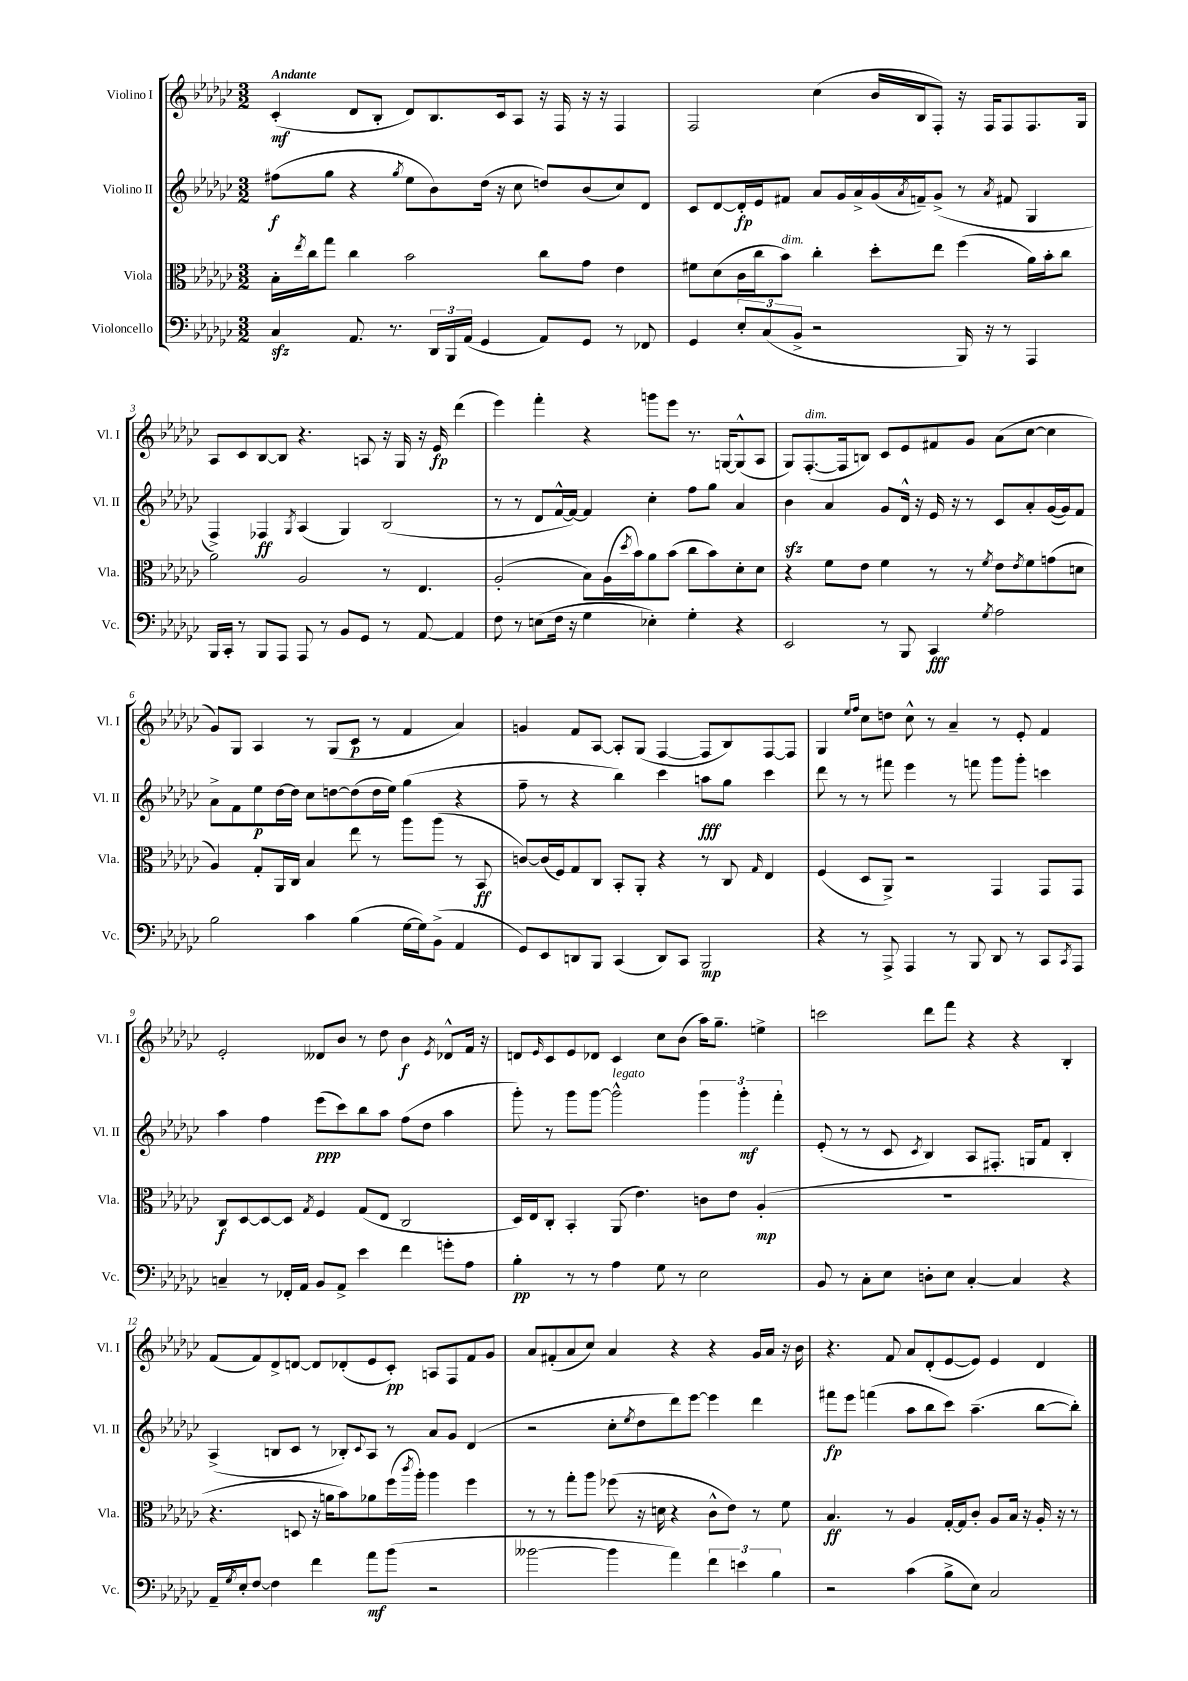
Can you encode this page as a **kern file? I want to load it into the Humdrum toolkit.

**kern	**kern	**kern	**kern
*staff4	*staff3	*staff2	*staff1
*clefF4	*clefC3	*clefG2	*clefG2
*k[b-e-a-d-g-c-]	*k[b-e-a-d-g-c-]	*k[b-e-a-d-g-c-]	*k[b-e-a-d-g-c-]
*M3/2	*M3/2	*M3/2	*M3/2
4C-	16B-'	(8ff#	(4c-'
.	8qee-	.	.
.	16cc-	.	.
.	8gg-	8gg-	.
8.AA-	4cc-	4r	8d-
.	.	.	8B-'
8.r	.	.	.
.	.	8qgg-	.
.	2b-	8ee-	8d-)
24DD-	.	8b-)	8.B-
24BBB-	.	.	.
(24AA-	.	.	.
4GG-	.	(16dd-	.
.	.	16r	16c-
.	.	8cc-	8A-
8AA-)	8cc-	8dd)	16r
.	.	.	16F
8GG-	8g-	(8b-	16r
.	.	.	16r
8r	4e-	8cc-)	4F
8FF-	.	8d-	.
=	=	=	=
4GG-	8f#	8c-	2F
.	(8d-	[8d-	.
12E-'	16c-	16d-']	.
.	16cc-	16e-	.
(12C-	.	.	.
.	8b-)	8f#	.
12BB-^	.	.	.
2r	4cc-'	8a-	(4cc-
.	.	16g-	.
.	.	16a-^	.
.	8dd-'	(16g-	16b-
.	.	8qa-	.
.	.	16f~)	16B-
.	8ee-	(8g-^	8F')
16BBB-)	(4ff	8r	16r
16r	.	.	16F
.	.	8qa-	.
8r	.	8f#	8F
4AAA-	16a-)	4G-	8.F
.	16b-'	.	.
.	8cc-	.	.
.	.	.	16G-
=	=	=	=
16BBB-	2a-	4F^)	8A-
16CC-'	.	.	.
8r	.	.	8c-
8BBB-	.	4F-	[8B-
8AAA-	.	.	8B-]
.	.	8qG-	.
8AAA-	2A-	(4A-	4.r
8r	.	.	.
8BB-	.	4G-)	.
8GG-	.	.	8A
8r	8r	(2B-	16r
.	.	.	16G-
[8AA-	4.E-	.	16r
.	.	.	16e-
4AA-]	.	.	(4ddd-
=	=	=	=
8F	(2A-'	8r	4eee-)
8r	.	8r	.
(8E	.	8d-	4fff'
16F	.	[16f^^	.
16r	.	16f_)	.
4G-	8B-)	4f]	4r
.	(16A-	.	.
.	8qdd-	.	.
.	16b-)	.	.
4E-')	8a-	4cc-'	8ggg
.	(8b-	.	8eee-
4G-'	8cc-	8ff	8.r
.	8b-)	8gg-	.
.	.	.	[16G
4r	8d-'	4a-	(8G^^]
.	8d-	.	8A-
=	=	=	=
2EE-	4r	4b-	8G-)
.	.	.	([8.F'
.	8f	4a-	.
.	.	.	16F]
.	8e-	.	8B)
8r	4f	8g-	8c-
8BBB-	.	16d-^^	8e-
.	.	16r	.
4CC-	8r	16e-	8f#
.	.	16r	.
.	8r	8r	8g-
8qG-	8qf	.	.
2A-	8e-	8c-	(8a-
.	8qe-	.	.
.	8f	8a-'	[8cc-
.	(8g	([16g-	4cc-]
.	.	16g-])	.
.	8d	8f	.
=	=	=	=
2B-	4A-)	8a-^	8g-)
.	.	8f	8G-
.	8G-'	8ee-	4A-
.	16AA-	[16dd-	.
.	16C-	16dd-]	.
4c-	4B-	8cc-	8r
.	.	[8dd	(8G-
(4B-	8ee-	(8dd]	8c-
.	8r	16dd	8r
.	.	16ee-)	.
[16G-	8aa-	(4gg-	4f
16G-])	.	.	.
(8BB-^	(8aa-	.	.
4AA-	8r	4r	4a-)
.	8BB-	.	.
=	=	=	=
8GG-)	[8c)	8ff~	4g
8EE-	(16c]	8r	.
.	16F)	.	.
8DD	8G-	4r	8f
8BBB-	8C-	.	[8A-
(4CC-	8BB-'	4bb-)	8A-']
.	8AA-'	.	(8G-
8DD)	4r	4ccc-	[4F
8CC-	.	.	.
2BBB-	8r	8aa	8F]
.	8C-	8gg-	8B-)
.	16qqG-	.	.
.	4E-	4ccc-	[8F
.	.	.	8F]
=	=	=	=
4r	(4F	8ddd-	4G-
.	.	8r	.
.	.	.	16qqee-
.	.	.	16qqff
8r	8D-	8r	8cc-
8AAA-^	8AA-^)	8fff#	8dd
4AAA-	2r	4eee-	8cc-^^
.	.	.	8r
8r	.	8r	4a-~
8BBB-	.	8fff	.
8DD-	4GG-	8ggg-	8r
8r	.	8ggg-'	8e-'
8CC-	8GG-	4ccc	4f
8qCC-	.	.	.
8AAA-	8GG-	.	.
=	=	=	=
4C~	8C-	4aa-	2e-'
.	[8D-	.	.
8r	8D-_	4ff	.
16FF-'	8D-]	.	.
16AA-	.	.	.
.	8qG-	.	.
8BB-	4F	(8eee-	8d--
8AA-^	.	8ccc-)	8b-
4e-	(8G-	8bb-	8r
.	8E-	8aa-	8dd-
4f	2C-	(8ff	4b-
.	.	8dd-	.
.	.	.	8qe-
8g'	.	4aa-	8d-^^
8A-	.	.	16f
.	.	.	16r
=	=	=	=
4B-'	16D-)	8ggg-')	8d
.	16E-	.	.
.	.	.	16qqe-
.	8C-'	8r	8c-
8r	4BB-'	8ggg-	8e-
8r	.	[8ggg-	8d-
4A-	(8AA-	2ggg-^^]	4c-
.	4.e-)	.	.
8G-	.	.	8cc-
8r	.	.	(8b-
2E-	8c	6ggg-	16aa-)
.	.	.	8.gg-~
.	8e-	.	.
.	.	6ggg-'	.
.	(4A-'	.	4ee^
.	.	6fff'	.
=	=	=	=
8BB-	1.r	(8e-'	2ccc
8r	.	8r	.
8C-'	.	8r	.
8E-	.	8c-	.
.	.	8qc-	.
8D'	.	4B-)	8ddd-
8E-	.	.	8fff
[4C-'	.	8A-	4r
.	.	8.F#'	.
4C-]	.	.	4r
.	.	16G	.
.	.	8f	.
4r	.	4B-'	4B-'
=	=	=	=
16AA-~	4.r	(4A-^	(8f
8qG-	.	.	.
16E-'	.	.	.
[8F	.	.	8f)
4F]	.	8B	8d-^
.	8D	8c-	[8d
4f	16r	8r	8d]
.	16a	.	.
.	8b-)	8B-')	(8d-'
.	.	8qqc-	.
8a-	8a-	8A-	8e-
(8b-	(16ff	8r	8c-')
.	8qccc-	.	.
.	16aa-')	.	.
2r	4aa-	8a-	8A
.	.	8g-	8F
.	4ff	(4d-	8f
.	.	.	8g-
=	=	=	=
[2b--	8r	2r	8a-
.	8r	.	(8f#'
.	8gg-'	.	8a-
.	8aa-	.	8cc-)
4b--]	(8ff-	8cc-'	4a-
.	.	8qee-	.
.	16r	8dd-	.
.	16d	.	.
4a-)	4r	8ddd-)	4r
.	.	[8eee-	.
6f	8c-^^	4eee-]	4r
.	8e-)	.	.
6e	.	.	.
.	8r	4ddd-	16g-
.	.	.	16a-
6B-	.	.	.
.	8f	.	16r
.	.	.	16b-
=	=	=	=
2r	4.B-	8fff#	4.r
.	.	8eee-	.
.	.	(4fff	.
.	8r	.	8f
(4c-	4A-	8aa-	8a-
.	.	8bb-	(8d-'
8B-^	[16G-'	8ccc-)	[8e-
.	16G-]	.	.
8E-)	8c-'	(4.aa-~	8e-])
2C-	8A-	.	4e-
.	16B-	.	.
.	16r	.	.
.	16A-'	[8bb-	4d-
.	16r	.	.
.	8r	8bb-'])	.
==	==	==	==
*-	*-	*-	*-
